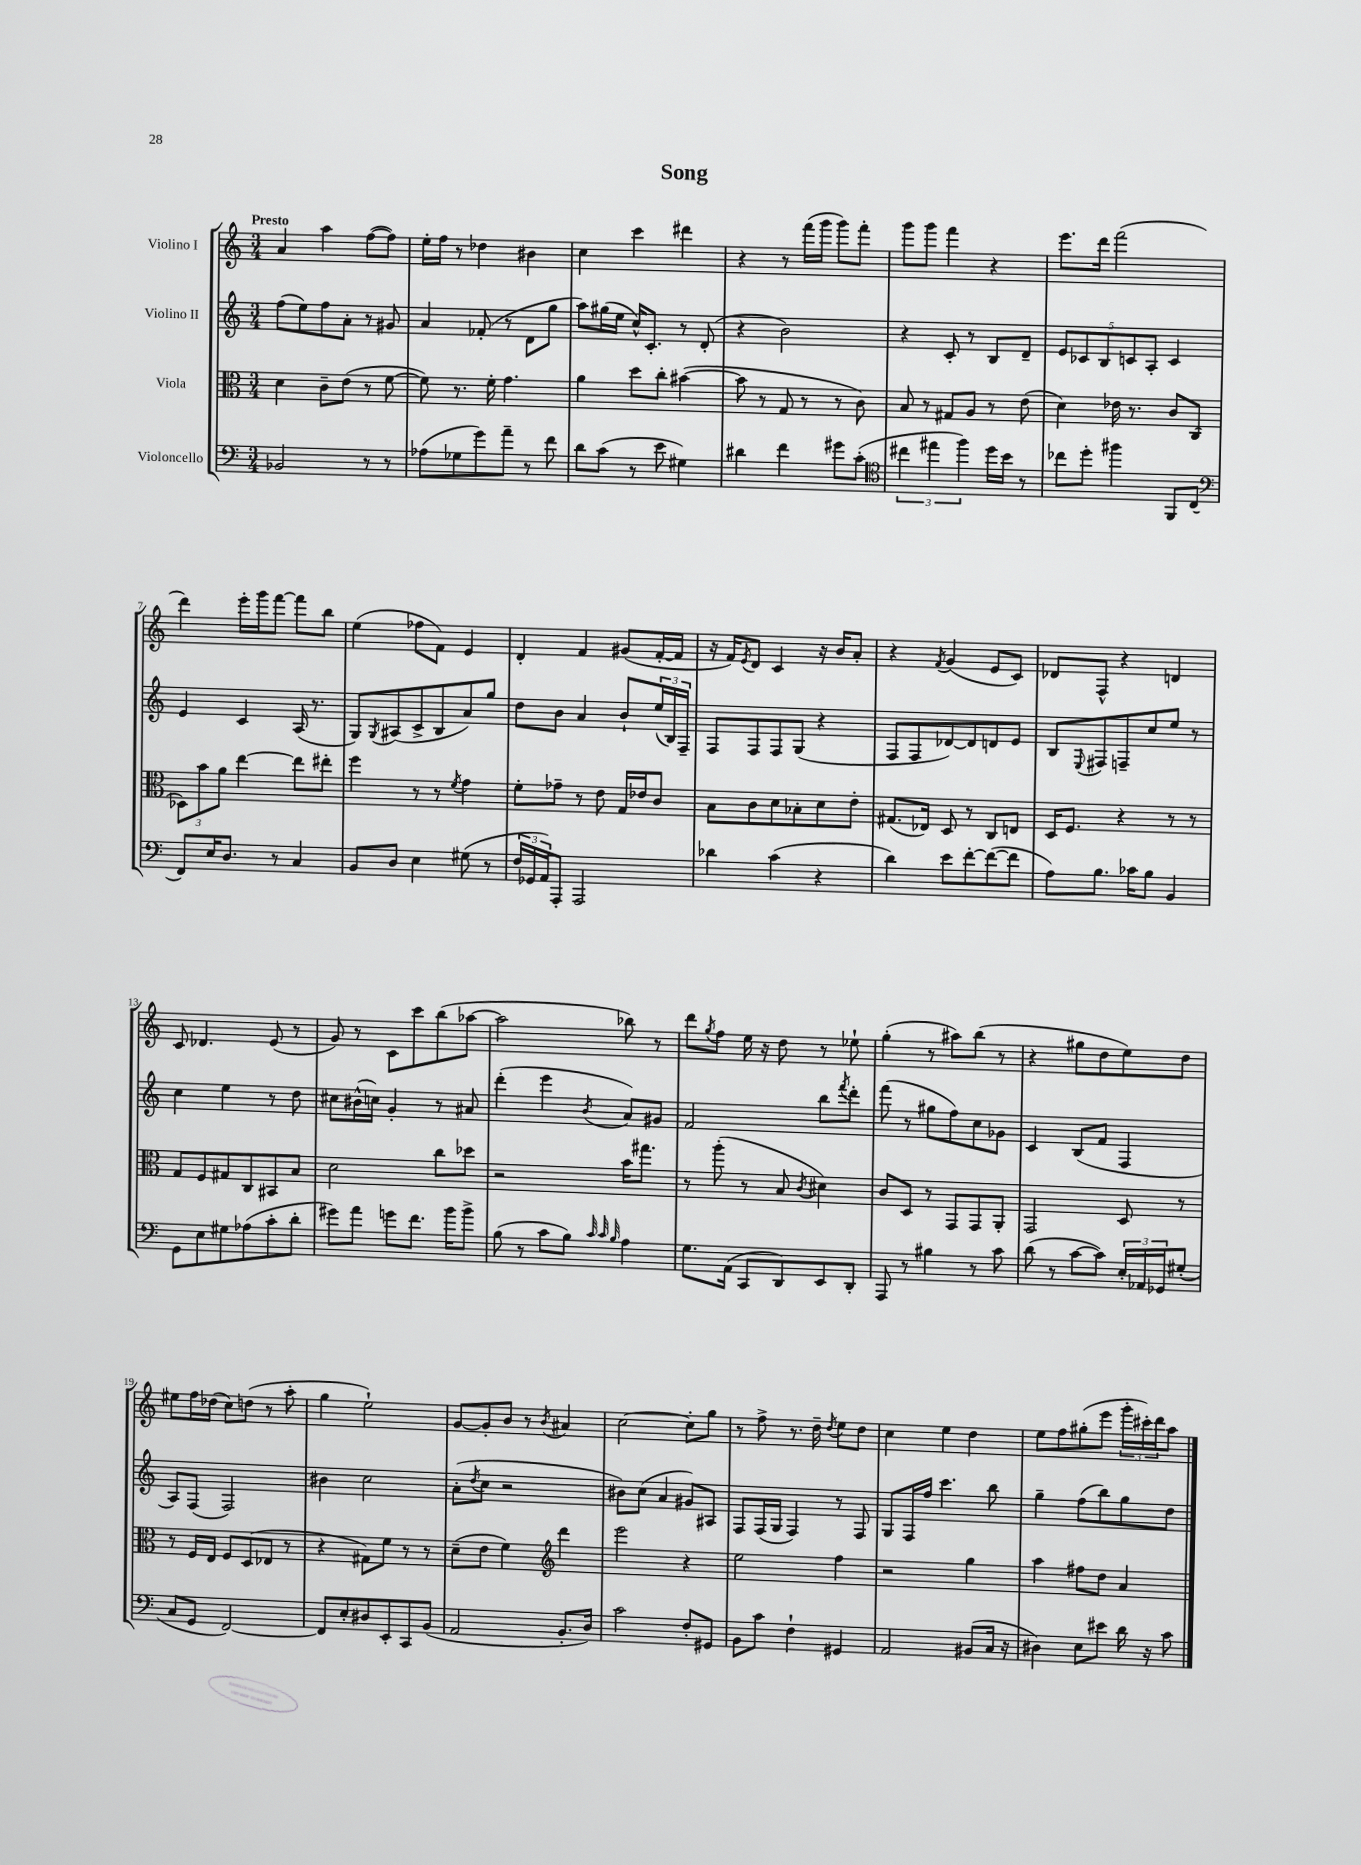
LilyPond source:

\header { title = "Song" }
<<
\new StaffGroup <<
\new Staff = "s0" \with { instrumentName = "Violino I" } {
    \clef treble \key c \major \numericTimeSignature \time 3/4 \tempo "Presto"
    a'4 a''4 f''8~( f''8) |
    e''16-. f''16 r8 des''4 bis'4 |
    c''4 c'''4 dis'''4 |
    r4 r8 f'''16( g'''16 g'''8) f'''8-. |
    g'''8 g'''8 f'''4 r4 |
    e'''8. d'''16 f'''2( |
    d'''4) e'''16-. g'''16 f'''8~ f'''8 b''8 |
    e''4( fes''8 f'8) e'4 |
    d'4-. f'4 gis'8( f'16~-. f'16 |
    r16 f'16) \acciaccatura { e'8 } d'8 c'4 r16 b'16 a'8-. |
    r4 \acciaccatura { f'8 } g'4( e'8 c'8) |
    des'8 f8-^ r4 d'4 |
    c'8 des'4. e'8( r8 |
    g'8) r8 c'8 c'''8 b''8( aes''8~ |
    aes''2 bes''8) r8 |
    d'''8 \acciaccatura { g''8 } f''8 e''16 r16 d''8 r8 ees''8-! |
    g''4-.( r8 ais''8) b''8( r8 |
    r4 gis''8 d''8 e''8) d''8 |
    eis''8 f''16 des''16( c''8) d''8( r8 a''8-. |
    g''4 e''2-!) |
    g'8~ g'8-. b'8 r8 \acciaccatura { b'8 } ais'4 |
    c''2~ c''8-. g''8 |
    r8 f''8-> r8. d''16-- \acciaccatura { d''8 } e''8 d''8 |
    c''4 e''4 d''4 |
    e''8 f''8 gis''8-.( e'''8 \tuplet 3/2 { g'''16-. cis'''16-.) d'''16 } a''8 \bar "|." |
}
\new Staff = "s1" \with { instrumentName = "Violino II" } {
    \clef treble \key c \major \numericTimeSignature \time 3/4
    f''8( e''8) f''8 a'8-. r8 gis'8 |
    a'4 fes'8-.( r8 d'8 g''8 |
    a''8) gis''16( e''16 c''16-^) c'8.-. r8 d'8-.( |
    r4 b'2) |
    r4 c'8-. r8 b8 d'8-- |
    \tuplet 5/4 { e'8 ces'8 b8 c'8 a8-. } c'4 |
    e'4 c'4 a16( r8. |
    g8) \acciaccatura { g8 } ais8( c'8-> b8 a'8) g''8 |
    d''8 b'8 a'4 b'8-! \tuplet 3/2 { e''16( b16) f16-- } |
    f8 f8 f8 g8( r4 |
    f8 f8 des'8~) des'8 d'8 e'8 |
    b8 \appoggiatura { e8 } fis8 f8-- c''8 e''8 r8 |
    c''4 e''4 r8 d''8 |
    cis''8 bis'16-^( c''16) g'4-. r8 ais'8 |
    d'''4-.( e'''4 \acciaccatura { b'8 } a'8) gis'8 |
    f'2 b''8 \acciaccatura { f'''8 } d'''8-. |
    f'''8( r8 gis''8 f''8) c''8 ges'8 |
    c'4 b8( f'8 f4 |
    a8) f8( f2) |
    bis'4 c''2 |
    a'8-.( \acciaccatura { d''8 } c''8 r2 |
    bis'8) c''8( a'4 gis'8) ais8 |
    f8 f16( g16 f4) r8 f8 |
    g8 f16 f''16 c'''4. b''8 |
    g''4-- f''8( b''8) g''8 d''8 \bar "|." |
}
\new Staff = "s2" \with { instrumentName = "Viola" } {
    \clef alto \key c \major \numericTimeSignature \time 3/4
    d'4 c'8-- e'8( r8 f'8~ |
    f'8) r8. f'16-. g'4. |
    a'4 d''8 c''8-. bis'4~( |
    bis'8 r8 g8 r8 r8 c'8) |
    b8 r8 gis8 a8 r8 e'8( |
    d'4) ees'16 r8. c'8 c8( |
    \tuplet 3/2 { des8) b'8 a'8 } e''4~ e''8 eis''8-. |
    f''4 r8 r8 \acciaccatura { f'8 } g'4 |
    f'8-. ges'8-- r8 e'8 g16 ees'16 c'8 |
    b8 c'8 d'8 bes8-. d'8 e'8-. |
    gis8.( ees16) d8 r8 c8 e8 |
    d16 f8. r4 r8 r8 |
    g8 f8 gis8 c8 bis,8 b8 |
    d'2 c''8 des''8 |
    r2 b'16 gis''8. |
    r8 a''8-.( r8 b8 \acciaccatura { c'8 } dis'4) |
    c'8 d8 r8 g,8 g,8 a,8-. |
    g,2 d8 r8 |
    r8 f16 e16 f8 d8( ees8 r8 |
    r4 gis8) f'8 r8 r8 |
    d'8--( e'8 f'4) \clef treble d'''4 |
    e'''2 r4 |
    e''2 f''4 |
    r2 g''4 |
    a''4 fis''8 d''8 a'4 \bar "|." |
}
\new Staff = "s3" \with { instrumentName = "Violoncello" } {
    \clef bass \key c \major \numericTimeSignature \time 3/4
    bes,2 r8 r8 |
    aes8( ges8 g'8) a'8-- r8 f'8 |
    d'8 c'8( r8 e'8 gis4) |
    dis'4 f'4 gis'8 c'8-.( |
    \clef tenor \tuplet 3/2 { cis''4 eis''4 f''4) } d''16 b'16 r8 |
    ces''8 d''8-. fis''4 f,8 c8( |
    \clef bass f,8) e16 d8. r8 c4 |
    b,8 d8 e4 gis8( r8 |
    \tuplet 3/2 { f16 ges,16 a,16) } a,,8-. a,,2 |
    des'4 c'4( r4 |
    d'4) e'8 f'8~-. f'8~( f'8 |
    a8) b8. ces'16 b8 b,4 |
    g,8 e8 gis8 aes8( c'8-. d'8-. |
    gis'8) a'8 g'8 f'8. b'16 b'8-> |
    b8( r8 c'8 b8) \grace { c'32 c'32 b32 } a4 |
    g8. a,16( c,8 d,8) e,8 d,8-. |
    a,,8 r8 bis4 r8 c'8 |
    d'8( r8 c'8~ c'8) \tuplet 3/2 { e16-. aes,16 ges,16 } gis8-.( |
    c8 g,8 f,2~) |
    f,8 e8-. dis8 e,8-. c,8 b,8( |
    a,2 b,8.-. d16) |
    c'2 f8-. gis,8 |
    b,8 c'8 f4-! gis,4 |
    a,2 bis,8( c16 r16 |
    dis4) e8 eis'8 d'16 r16 c'8 \bar "|." |
}
>>
>>
